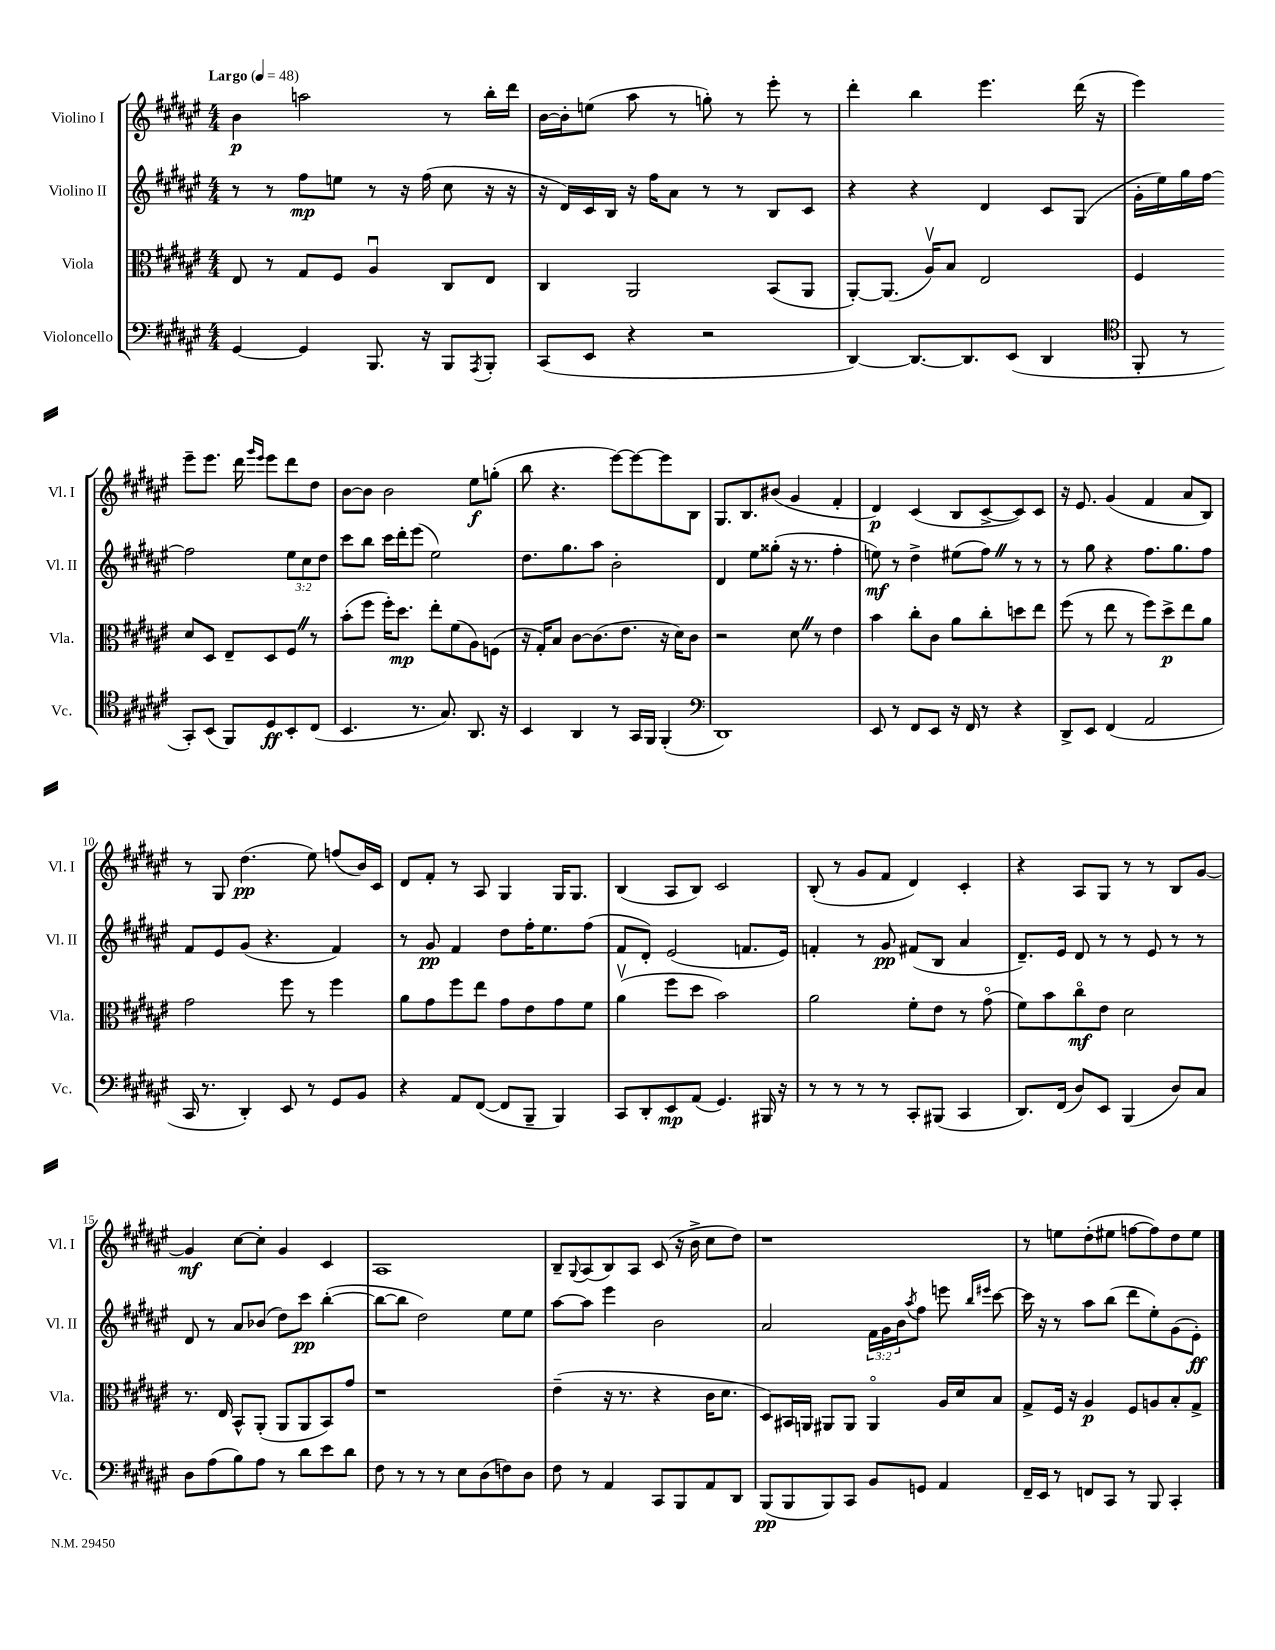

**kern	**dynam	**kern	**dynam	**kern	**dynam	**kern	**dynam
*part4	*part4	*part3	*part3	*part2	*part2	*part1	*part1
*staff4	*staff4	*staff3	*staff3	*staff2	*staff2	*staff1	*staff1
*I"Violoncello	*	*I"Viola	*	*I"Violino II	*	*I"Violino I	*
*I'Vc.	*	*I'Vla.	*	*I'Vl. II	*	*I'Vl. I	*
*clefF4	*	*clefC3	*	*clefG2	*	*clefG2	*
*k[f#c#g#d#a#e#]	*	*k[f#c#g#d#a#e#]	*	*k[f#c#g#d#a#e#]	*	*k[f#c#g#d#a#e#]	*
*M4/4	*	*M4/4	*	*M4/4	*	*M4/4	*
*MM48	*	*MM48	*	*MM48	*	*MM48	*
=1	=1	=1	=1	=1	=1	=1	=1
!	!	!	!	!	!	!LO:TX:a:B:t=Largo	!
[4GG#/	.	8E#/	.	8r	.	4b\	p
.	.	8r	.	8r	.	.	.
4GG#/]	.	8G#/L	.	8ff#\L	mp	2aan\	.
.	.	8F#/J	.	8een\J	.	.	.
8.BBB/	.	4A#u/	.	8r	.	.	.
.	.	.	.	16r	.	.	.
16r	.	.	.	(16ff#\	.	.	.
8BBB/L	.	8C#/L	.	8cc#\	.	8r	.
8qAAA#/	.	.	.	.	.	.	.
8BBB'/J	.	8E#/J	.	16r	.	16bb'\LL	.
.	.	.	.	16r	.	16ddd#\JJ	.
=2	=2	=2	=2	=2	=2	=2	=2
(8CC#/L	.	4C#/	.	16r	.	[16b\LL	.
.	.	.	.	16d#/LL)	.	16b'\J]	.
8EE#/J	.	.	.	16c#/	.	(8een\J	.
.	.	.	.	16B/JJ	.	.	.
4r	.	2AA#/	.	16r	.	8aa#\	.
.	.	.	.	16ff#\KL	.	.	.
.	.	.	.	8a#\J	.	8r	.
2r	.	.	.	8r	.	8ggn'\)	.
.	.	.	.	8r	.	8r	.
.	.	(8BB/L	.	8B/L	.	8eee#'\	.
.	.	8AA#/J	.	8c#/J	.	8r	.
=3	=3	=3	=3	=3	=3	=3	=3
[4DD#/)	.	[8AA#'/L)	.	4r	.	4ddd#'\	.
.	.	(8.AA#/J]	.	.	.	.	.
8.DD#/L_	.	.	.	4r	.	4bb\	.
.	.	16A#v/KL)	.	.	.	.	.
.	.	8B/J	.	.	.	.	.
8.DD#/]	.	.	.	.	.	.	.
.	.	2E#/	.	4d#/	.	4.eee#\	.
(8EE#/J	.	.	.	.	.	.	.
4DD#/	.	.	.	8c#/L	.	.	.
.	.	.	.	(8G#/J	.	(16ddd#\	.
.	.	.	.	.	.	16r	.
=4	=4	=4	=4	=4	=4	=4	=4
*clefC4	*	*	*	*	*	*	*
8FF#'/	.	4F#/	.	16g#'\LL	.	4eee#\)	.
.	.	.	.	16ee#\)	.	.	.
8r	.	.	.	16gg#\	.	.	.
.	.	.	.	[16ff#\JJ	.	.	.
8GG#'/L)	.	8d#/L	.	2ff#\]	.	8eee#~\L	.
(8BB/J	.	8D#/J	.	.	.	8.eee#\J	.
8FF#/L)	.	8E#~/L	.	.	.	.	.
.	.	.	.	.	.	16ddd#\	.
.	.	.	.	.	.	16qqggg#/LL	.
.	.	.	.	.	.	16qqeee#/JJ	.
8D#/	ff	8D#/	.	.	.	8eee#\L	.
8BB'/	.	8F#Z/J	.	12ee#\L	.	8ddd#\	.
.	.	.	.	12cc#\	.	.	.
(8C#/J	.	8r	.	.	.	8dd#\J	.
.	.	.	.	12dd#\J	.	.	.
!!LO:LB:g=z
=5	=5	=5	=5	=5	=5	=5	=5
4.BB/	.	(8b'\L	.	8ccc#\L	.	[8b\L	.
.	.	8ff#\J	.	8bb\J	.	8b\J]	.
.	.	16ff#'\KL)	.	16ccc#\LL	.	2b\	.
.	.	8.dd#\J	mp	16ddd#'\J	.	.	.
8.r	.	.	.	(8eee#\J	.	.	.
.	.	8ee#'\L	.	2ee#\)	.	.	.
8.G#/)	.	.	.	.	.	.	.
.	.	(8f#\	.	.	.	.	.
8.AA#/	.	8A#\)	.	.	.	8ee#\L	f
.	.	(8Fn\J	.	.	.	(8ggn'\J	.
16r	.	.	.	.	.	.	.
=6	=6	=6	=6	=6	=6	=6	=6
4BB/	.	16r	.	8.dd#\L	.	8bb\	.
.	.	16G#'/KL)	.	.	.	.	.
.	.	8B/J	.	.	.	4.r	.
.	.	.	.	8.gg#\	.	.	.
4AA#/	.	[8c#\L	.	.	.	.	.
.	.	(8.c#\]	.	8aa#\J	.	.	.
8r	.	.	.	2b'\	.	[8eee#\L)	.
.	.	8.e#\J	.	.	.	.	.
16GG#/LL	.	.	.	.	.	8eee#\_	.
16FF#/JJ	.	.	.	.	.	.	.
(4FF#'/	.	16r	.	.	.	8eee#\]	.
.	.	16d#\KL)	.	.	.	.	.
.	.	8c#\J	.	.	.	8B\J	.
=7	=7	=7	=7	=7	=7	=7	=7
*clefF4	*	*	*	*	*	*	*
1DD#)	.	2r	.	4d#/	.	8.G#/L	.
.	.	.	.	.	.	8.B/	.
.	.	.	.	8ee#\L	.	.	.
.	.	.	.	(8gg##X'\J	.	(8b#X/J	.
.	.	8d#Z\	.	16r	.	4g#/	.
.	.	.	.	8.r	.	.	.
.	.	8r	.	.	.	.	.
.	.	4e#\	.	4ff#'\	.	4f#'/	.
=8	=8	=8	=8	=8	=8	=8	=8
8EE#/	.	4b\	.	8een\)	mf	4d#/)	p
8r	.	.	.	8r	.	.	.
8FF#/L	.	8cc#'\L	.	4dd#^\	.	(4c#/	.
8EE#/J	.	8c#\J	.	.	.	.	.
16r	.	8a#\L	.	(8ee#X\L	.	8B/L	.
16FF#/	.	.	.	.	.	.	.
8r	.	8cc#'\	.	8ff#Z\J)	.	[8c#^/	.
4r	.	8ddn\	.	8r	.	8c#/])	.
.	.	8ee#\J	.	8r	.	8c#/J	.
=9	=9	=9	=9	=9	=9	=9	=9
8DD#^/L	.	(8ff#\	.	8r	.	16r	.
.	.	.	.	.	.	8.e#/	.
8EE#/J	.	8r	.	8gg#\	.	.	.
(4FF#/	.	8ee#\	.	4r	.	(4g#/	.
.	.	8r	.	.	.	.	.
2AA#/	.	8ff#\L)	.	8.ff#\L	.	4f#/	.
.	.	8dd#^\	p	.	.	.	.
.	.	.	.	8.gg#\	.	.	.
.	.	8ee#\	.	.	.	8a#/L	.
.	.	8a#\J	.	8ff#\J	.	8B/J)	.
!!LO:LB:g=z
=10	=10	=10	=10	=10	=10	=10	=10
16CC#/	.	2g#\	.	8f#/L	.	8r	.
8.r	.	.	.	.	.	.	.
.	.	.	.	8e#/	.	8G#/	.
4DD#'/)	.	.	.	(8g#/J	.	(4.dd#\	pp
.	.	.	.	4.r	.	.	.
8EE#/	.	8ff#\	.	.	.	.	.
8r	.	8r	.	.	.	8ee#\)	.
8GG#/L	.	4ff#\	.	4f#/)	.	(8ffn/L	.
8BB/J	.	.	.	.	.	16b/L)	.
.	.	.	.	.	.	16c#/JJ	.
=11	=11	=11	=11	=11	=11	=11	=11
4r	.	8a#\L	.	8r	.	8d#/L	.
.	.	8g#\	.	8g#/	pp	8f#'/J	.
8AA#/L	.	8ff#\	.	4f#/	.	8r	.
([8FF#/J	.	8ee#\J	.	.	.	8A#/	.
8FF#/L]	.	8g#\L	.	8dd#\L	.	4G#/	.
8BBB~/J	.	8e#\	.	16ff#'\K	.	.	.
.	.	.	.	8.ee#\	.	.	.
4BBB/)	.	8g#\	.	.	.	16G#/KL	.
.	.	.	.	.	.	8.G#/J	.
.	.	8f#\J	.	(8ff#\J	.	.	.
=12	=12	=12	=12	=12	=12	=12	=12
8CC#/L	.	(4a#v\	.	8f#/L	.	(4B/	.
8DD#'/	.	.	.	8d#'/J)	.	.	.
8EE#/	mp	8ff#\L	.	(2e#/	.	8A#/L	.
(8AA#/J	.	8dd#\J	.	.	.	8B/J)	.
4.GG#/)	.	2b\)	.	.	.	2c#/	.
.	.	.	.	8.fn/L	.	.	.
16BBB#X/	.	.	.	.	.	.	.
16r	.	.	.	16e#/Jk)	.	.	.
=13	=13	=13	=13	=13	=13	=13	=13
8r	.	2a#\	.	4fn'/	.	(8B'/	.
8r	.	.	.	.	.	8r	.
8r	.	.	.	8r	.	8g#/L	.
8r	.	.	.	8g#/	pp	8f#/J	.
8CC#'/L	.	8f#'\L	.	(8f#X/L	.	4d#/)	.
(8BBB#X/J	.	8e#\J	.	8B/J	.	.	.
4CC#/	.	8r	.	4a#/	.	4c#'/	.
.	.	(8g#\	.	.	.	.	.
=14	=14	=14	=14	=14	=14	=14	=14
8.DD#/L)	.	8f#\L)	.	8.d#~/L)	.	4r	.
.	.	8b\	.	.	.	.	.
(16FF#/Jk	.	.	.	16e#/Jk	.	.	.
8D#/L)	.	8cc#\	mf	8d#/	.	8A#/L	.
8EE#/J	.	8e#\J	.	8r	.	8G#/J	.
(4BBB/	.	2d#\	.	8r	.	8r	.
.	.	.	.	8e#/	.	8r	.
8D#/L)	.	.	.	8r	.	8B/L	.
8C#/J	.	.	.	8r	.	[8g#/J	.
!!LO:LB:g=z
=15	=15	=15	=15	=15	=15	=15	=15
8D#\L	.	8.r	.	8d#/	.	4g#/]	mf
(8A#\	.	.	.	8r	.	.	.
.	.	16E#/	.	.	.	.	.
8B\)	.	8BB^^/L	.	8a#/L	.	[8cc#\L	.
8A#\J	.	(8AA#'/J	.	(8b-X/J	.	8cc#'\J]	.
8r	.	8AA#/L	.	8dd#\L)	.	4g#/	.
8d#\L	.	8AA#/	.	8ccc#\J	pp	.	.
8e#\	.	8BB/)	.	([4bb'\	.	4c#/	.
8d#\J	.	8g#/J	.	.	.	.	.
=16	=16	=16	=16	=16	=16	=16	=16
8F#\	.	1r	.	8bb\L_	.	1A#	.
8r	.	.	.	8bb\J]	.	.	.
8r	.	.	.	2dd#\)	.	.	.
8r	.	.	.	.	.	.	.
8E#\L	.	.	.	.	.	.	.
(8D#\	.	.	.	.	.	.	.
8Fn\)	.	.	.	8ee#\L	.	.	.
8D#\J	.	.	.	8ee#\J	.	.	.
=17	=17	=17	=17	=17	=17	=17	=17
8F#\	.	(4e#~\	.	[8aa#\L	.	8B~/L	.
.	.	.	.	.	.	8qqG#/	.
8r	.	.	.	8aa#\J]	.	(8A#/	.
4AA#/	.	16r	.	4eee#\	.	8B/)	.
.	.	8.r	.	.	.	.	.
.	.	.	.	.	.	8A#/J	.
8CC#/L	.	4r	.	2b\	.	(8c#/	.
8BBB/	.	.	.	.	.	16r	.
.	.	.	.	.	.	16b^\	.
8AA#/	.	16c#\KL	.	.	.	8cc#\L	.
.	.	8.d#\J	.	.	.	.	.
8DD#/J	.	.	.	.	.	8dd#\J)	.
=18	=18	=18	=18	=18	=18	=18	=18
(8BBB/L	pp	8D#/L)	.	2a#/	.	1r	.
8BBB/	.	16BB#X/L	.	.	.	.	.
.	.	16AAn/JJ	.	.	.	.	.
8BBB/)	.	8AA#X/L	.	.	.	.	.
8CC#/J	.	8AA#/J	.	.	.	.	.
8BB/L	.	4AA#/	.	24f#\LL	.	.	.
.	.	.	.	24g#\	.	.	.
.	.	.	.	24b\J	.	.	.
.	.	.	.	8qaa#/	.	.	.
8GGn/J	.	.	.	8ff#\J	.	.	.
4AA#/	.	16A#/LL	.	8eeen\	.	.	.
.	.	16d#/J	.	.	.	.	.
.	.	.	.	16qqbb/LL	.	.	.
.	.	.	.	16qqeee#X/JJ	.	.	.
.	.	8B/J	.	[8ccc#\	.	.	.
=19	=19	=19	=19	=19	=19	=19	=19
16FF#~/LL	.	8G#^/L	.	16ccc#\]	.	8r	.
16EE#/JJ	.	.	.	16r	.	.	.
8r	.	16F#/Jk	.	8r	.	8een\L	.
.	.	16r	.	.	.	.	.
8FFn/L	.	4A#/	p	8aa#\L	.	(8dd#'\	.
8CC#/J	.	.	.	(8bb\J	.	8ee#X\J	.
8r	.	8F#/L	.	8ddd#\L	.	[8ffn\L	.
8BBB/	.	8An/	.	8ee#'\)	.	8ff\])	.
4CC#'/	.	8B'/	.	(8g#\	.	8dd#\	.
.	.	8G#^/J	.	8e#'\J)	ff	8ee#\J	.
==	==	==	==	==	==	==	==
*-	*-	*-	*-	*-	*-	*-	*-
